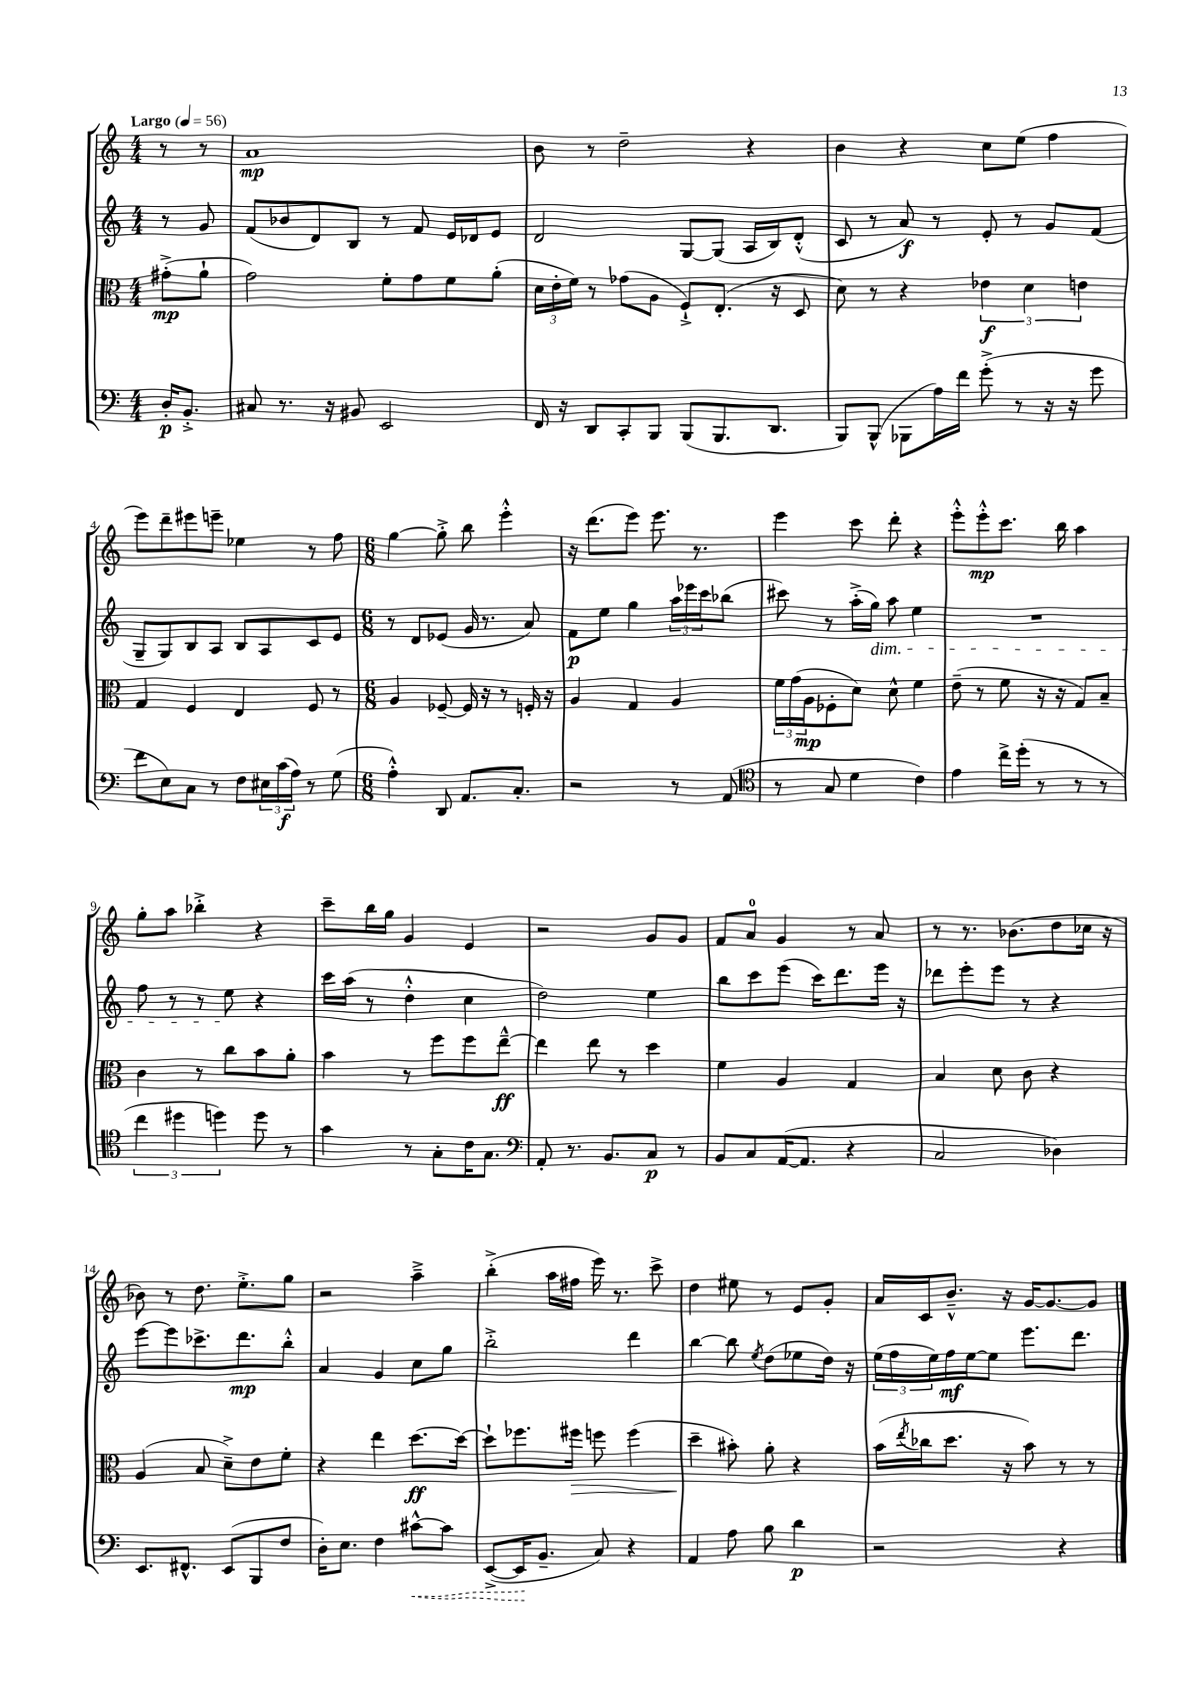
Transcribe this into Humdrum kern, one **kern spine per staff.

**kern	**dynam	**kern	**dynam	**kern	**dynam	**kern	**dynam
*part4	*part4	*part3	*part3	*part2	*part2	*part1	*part1
*staff4	*staff4	*staff3	*staff3	*staff2	*staff2	*staff1	*staff1
*clefF4	*	*clefC3	*	*clefG2	*	*clefG2	*
*k[]	*	*k[]	*	*k[]	*	*k[]	*
*M4/4	*	*M4/4	*	*M4/4	*	*M4/4	*
*MM56	*	*MM56	*	*MM56	*	*MM56	*
=	=	=	=	=	=	=	=
!	!	!	!	!	!	!LO:TX:a:B:t=Largo	!
16D'/KL	p	(8g#X'^\L	mp	8r	.	8r	.
8.BB'^/J	.	.	.	.	.	.	.
.	.	8a`\J	.	8g/	.	8r	.
=1	=1	=1	=1	=1	=1	=1	=1
8C#X/	.	2g\)	.	(8f/L	.	1a	mp
8.r	.	.	.	8b-X/	.	.	.
.	.	.	.	8d/)	.	.	.
16r	.	.	.	.	.	.	.
8BB#X/	.	.	.	8B/J	.	.	.
2EE/	.	8f'\L	.	8r	.	.	.
.	.	8g\	.	8f/	.	.	.
.	.	8f\	.	16e/LL	.	.	.
.	.	.	.	16d-X/J	.	.	.
.	.	(8a'\J	.	8e/J	.	.	.
=2	=2	=2	=2	=2	=2	=2	=2
16FF/	.	24d\LL	.	2d/	.	8b\	.
.	.	24e'\	.	.	.	.	.
16r	.	.	.	.	.	.	.
.	.	24f\JJ)	.	.	.	.	.
8DD/L	.	8r	.	.	.	8r	.
8CC'/	.	(8g-X\L	.	.	.	2dd~\	.
8BBB/J	.	8A\J	.	.	.	.	.
(8BBB/L	.	8F`^/L)	.	[8G/L	.	.	.
8.BBB/	.	(8.E'/J	.	(8G/J]	.	.	.
.	.	.	.	16A/LL	.	4r	.
8.DD/J	.	16r	.	16B/J)	.	.	.
.	.	8D/	.	(8d'^^/J	.	.	.
=3	=3	=3	=3	=3	=3	=3	=3
8BBB/L)	.	8d\)	.	8c/	.	4b\	.
(8BBB^^/J	.	8r	.	8r	.	.	.
8BBB-X\L	.	4r	.	8a/)	f	4r	.
16A\L)	.	.	.	8r	.	.	.
16f\JJ	.	.	.	.	.	.	.
(8g'^\	.	6e-X\	f	8e'/	.	8cc\L	.
8r	.	.	.	8r	.	(8ee\J	.
.	.	6d\	.	.	.	.	.
16r	.	.	.	8g/L	.	4ff\	.
16r	.	.	.	.	.	.	.
.	.	6en\	.	.	.	.	.
8g\	.	.	.	(8f/J	.	.	.
!!LO:LB:g=z
=4	=4	=4	=4	=4	=4	=4	=4
8f\L	.	4G/	.	8G~/L	.	8eee\L)	.
8E\)	.	.	.	8G/)	.	8ddd~\	.
8C\J	.	4F/	.	8B/	.	8eee#X\	.
8r	.	.	.	8A/J	.	8eeen~\J	.
8F\L	.	4E/	.	8B/L	.	4ee-X\	.
24E#X\L	.	.	.	8A/	.	.	.
(24c\	f	.	.	.	.	.	.
24A\JJ)	.	.	.	.	.	.	.
8r	.	8F/	.	8c/	.	8r	.
(8G\	.	8r	.	8e/J	.	8ff\	.
=5	=5	=5	=5	=5	=5	=5	=5
*M6/8	*	*M6/8	*	*M6/8	*	*M6/8	*
4A'^^\)	.	4A/	.	8r	.	[4gg\	.
.	.	.	.	8d/L	.	.	.
8DD/	.	[8F-X~/	.	(8e-X/J	.	8gg'^\]	.
8.AA/L	.	16F-/]	.	16g/	.	8bb\	.
.	.	16r	.	8.r	.	.	.
.	.	8r	.	.	.	4eee'^^\	.
8.C'/J	.	.	.	.	.	.	.
.	.	16Fn'/	.	8a/)	.	.	.
.	.	16r	.	.	.	.	.
=6	=6	=6	=6	=6	=6	=6	=6
2r	.	4A/	.	8f\L	p	16r	.
.	.	.	.	.	.	(8.ddd\L	.
.	.	.	.	8ee\J	.	.	.
.	.	4G/	.	4gg\	.	8eee\J)	.
.	.	.	.	.	.	8.eee\	.
8r	.	4A/	.	24aa\LL	.	.	.
.	.	.	.	24eee-X\	.	.	.
.	.	.	.	.	.	8.r	.
.	.	.	.	24ccc\J	.	.	.
(8AA/	.	.	.	(8bb-X\J	.	.	.
=7	=7	=7	=7	=7	=7	=7	=7
*clefC4	*	*	*	*	*	*	*
8r	.	24f\LL	.	8ccc#X\)	.	4eee\	.
.	.	(24g\	.	.	.	.	.
.	.	24A\J	mp	.	.	.	.
8G/	.	8F-X'\	.	8r	.	.	.
4d\	.	8d\J)	.	(16aa'^\LL	.	8ccc\	.
!	!	!	!	!LO:TX:b:i:t=dim.	!	!	!
.	.	.	.	16gg\JJ)	.	.	.
.	.	8d^^\	.	8aa\	.	8ddd'\	.
4c\)	.	4f\	.	4ee\	.	4r	.
=8	=8	=8	=8	=8	=8	=8	=8
4e\	.	(8e~\	.	2.r	.	8eee'^^\L	.
.	.	8r	.	.	.	8eee'^^\	mp
16cc^\LL	.	8f\	.	.	.	8.ccc\J	.
(16dd'\JJ	.	.	.	.	.	.	.
8r	.	16r	.	.	.	.	.
.	.	16r	.	.	.	16bb\	.
8r	.	8G/L)	.	.	.	4aa\	.
8r	.	8B~/J	.	.	.	.	.
!!LO:LB:g=z
=9	=9	=9	=9	=9	=9	=9	=9
6cc\	.	4c\	.	8ff\	.	8gg'\L	.
.	.	.	.	8r	.	8aa\J	.
6dd#X\	.	.	.	.	.	.	.
.	.	8r	.	8r	.	4bb-X'^\	.
6ddn\)	.	.	.	.	.	.	.
.	.	8cc\L	.	8ee\	.	.	.
8dd\	.	8b\	.	4r	.	4r	.
8r	.	8a'\J	.	.	.	.	.
=10	=10	=10	=10	=10	=10	=10	=10
4g\	.	4b\	.	16ccc\LL	.	8ccc~\L	.
.	.	.	.	(16aa\JJ	.	.	.
.	.	.	.	8r	.	16bb\L	.
.	.	.	.	.	.	16gg\JJ	.
8r	.	8r	.	4dd'^^\	.	4g/	.
8G'\L	.	8ff\L	.	.	.	.	.
16c\K	.	8ff\	.	4cc\	.	4e/	.
8.G\J	.	.	.	.	.	.	.
.	.	[8ee~^^\J	ff	.	.	.	.
=11	=11	=11	=11	=11	=11	=11	=11
*clefF4	*	*	*	*	*	*	*
8AA'/	.	4ee\]	.	2dd\)	.	2r	.
8.r	.	.	.	.	.	.	.
.	.	8ee\	.	.	.	.	.
8.BB/L	.	.	.	.	.	.	.
.	.	8r	.	.	.	.	.
8C/J	p	4dd\	.	4ee\	.	8g/L	.
8r	.	.	.	.	.	8g/J	.
=12	=12	=12	=12	=12	=12	=12	=12
8BB/L	.	4f\	.	8bb\L	.	8f/L	.
8C/	.	.	.	8ccc\	.	8a/J	.
([16AA/K	.	4A/	.	(8eee\J	.	4g/	.
8.AA/J]	.	.	.	.	.	.	.
.	.	.	.	16ccc\KL)	.	.	.
.	.	.	.	8.ddd\	.	.	.
4r	.	4G/	.	.	.	8r	.
.	.	.	.	16eee\Jk	.	8a/	.
.	.	.	.	16r	.	.	.
=13	=13	=13	=13	=13	=13	=13	=13
2C/	.	4B/	.	8ddd-X\L	.	8r	.
.	.	.	.	8eee'\	.	8.r	.
.	.	8d\	.	8eee\J	.	.	.
.	.	.	.	.	.	(8.b-X\L	.
.	.	8c\	.	8r	.	.	.
4D-X\)	.	4r	.	4r	.	8dd\	.
.	.	.	.	.	.	16cc-X\Jk	.
.	.	.	.	.	.	16r	.
!!LO:LB:g=z
=14	=14	=14	=14	=14	=14	=14	=14
8.EE/L	.	(4A/	.	[8eee\L	.	8b-X\)	.
.	.	.	.	8eee\]	.	8r	.
8.FF#X^^/J	.	.	.	.	.	.	.
.	.	8B/	.	8.ccc-X^\	.	8.dd\	.
(8EE/L	.	8d~^\L)	.	.	.	.	.
.	.	.	.	8.ddd\	mp	8.ee'^\L	.
8BBB/	.	8e\	.	.	.	.	.
8F/J	.	8f'\J	.	8bb'^^\J	.	8gg\J	.
=15	=15	=15	=15	=15	=15	=15	=15
16D'\KL)	.	4r	.	4a/	.	2r	.
8.E\J	.	.	.	.	.	.	.
4F\	.	4ee\	.	4g/	.	.	.
!	!LO:HP:b	!	!	!	!	!	!
[8c#X^^\L	<	[8.dd\L	ff	8cc\L	.	4aa~^\	.
8c#\J]	.	.	.	8gg\J	.	.	.
.	.	16dd\Jk_	.	.	.	.	.
=16	=16	=16	=16	=16	=16	=16	=16
([8EE^/L	.	8dd`\L]	.	2bb'^\	.	(4bb'^\	.
16EE/K]	.	8.ff-X\	.	.	.	.	.
8.BB~/J	[	.	.	.	.	.	.
.	.	.	.	.	.	16aa\LL	.
!	!	!	!LO:HP:b	!	!	!	!
.	.	16ff#X\Jk	>	.	.	16ff#X\JJ	.
8C/)	.	8ffn\	.	.	.	16eee\)	.
.	.	.	.	.	.	8.r	.
4r	.	(4ff\	.	4ddd\	.	.	.
.	.	.	.	.	.	8ccc^\	.
=17	=17	=17	=17	=17	=17	=17	=17
4AA/	.	4dd~\	.	[4bb\	.	4dd\	.
8A\	.	8b#X'\)	]	8bb\]	.	8ee#X\	.
.	.	.	.	8qee/	.	.	.
8B\	.	8a'\	.	(8dd\L	.	8r	.
4d\	p	4r	.	8ee-X\	.	8e/L	.
.	.	.	.	16dd\Jk)	.	8g'/J	.
.	.	.	.	16r	.	.	.
=18	=18	=18	=18	=18	=18	=18	=18
2r	.	(16b\LL	.	(24ee\LL	.	16a/LL	.
.	.	.	.	24ff\	.	.	.
.	.	8qee/	.	.	.	.	.
.	.	16cc-X\J	.	.	.	16c/J	.
.	.	.	.	24ee\)	.	.	.
.	.	8.dd\J	.	16ff\	mf	8.b~^^/J	.
.	.	.	.	[16ee\J	.	.	.
.	.	.	.	8ee\J]	.	.	.
.	.	16r	.	.	.	16r	.
.	.	8b\)	.	8.eee\L	.	[16g/KL	.
.	.	.	.	.	.	8.g/_	.
4r	.	8r	.	.	.	.	.
.	.	.	.	8.ddd\J	.	.	.
.	.	8r	.	.	.	8g/J]	.
==	==	==	==	==	==	==	==
*-	*-	*-	*-	*-	*-	*-	*-
